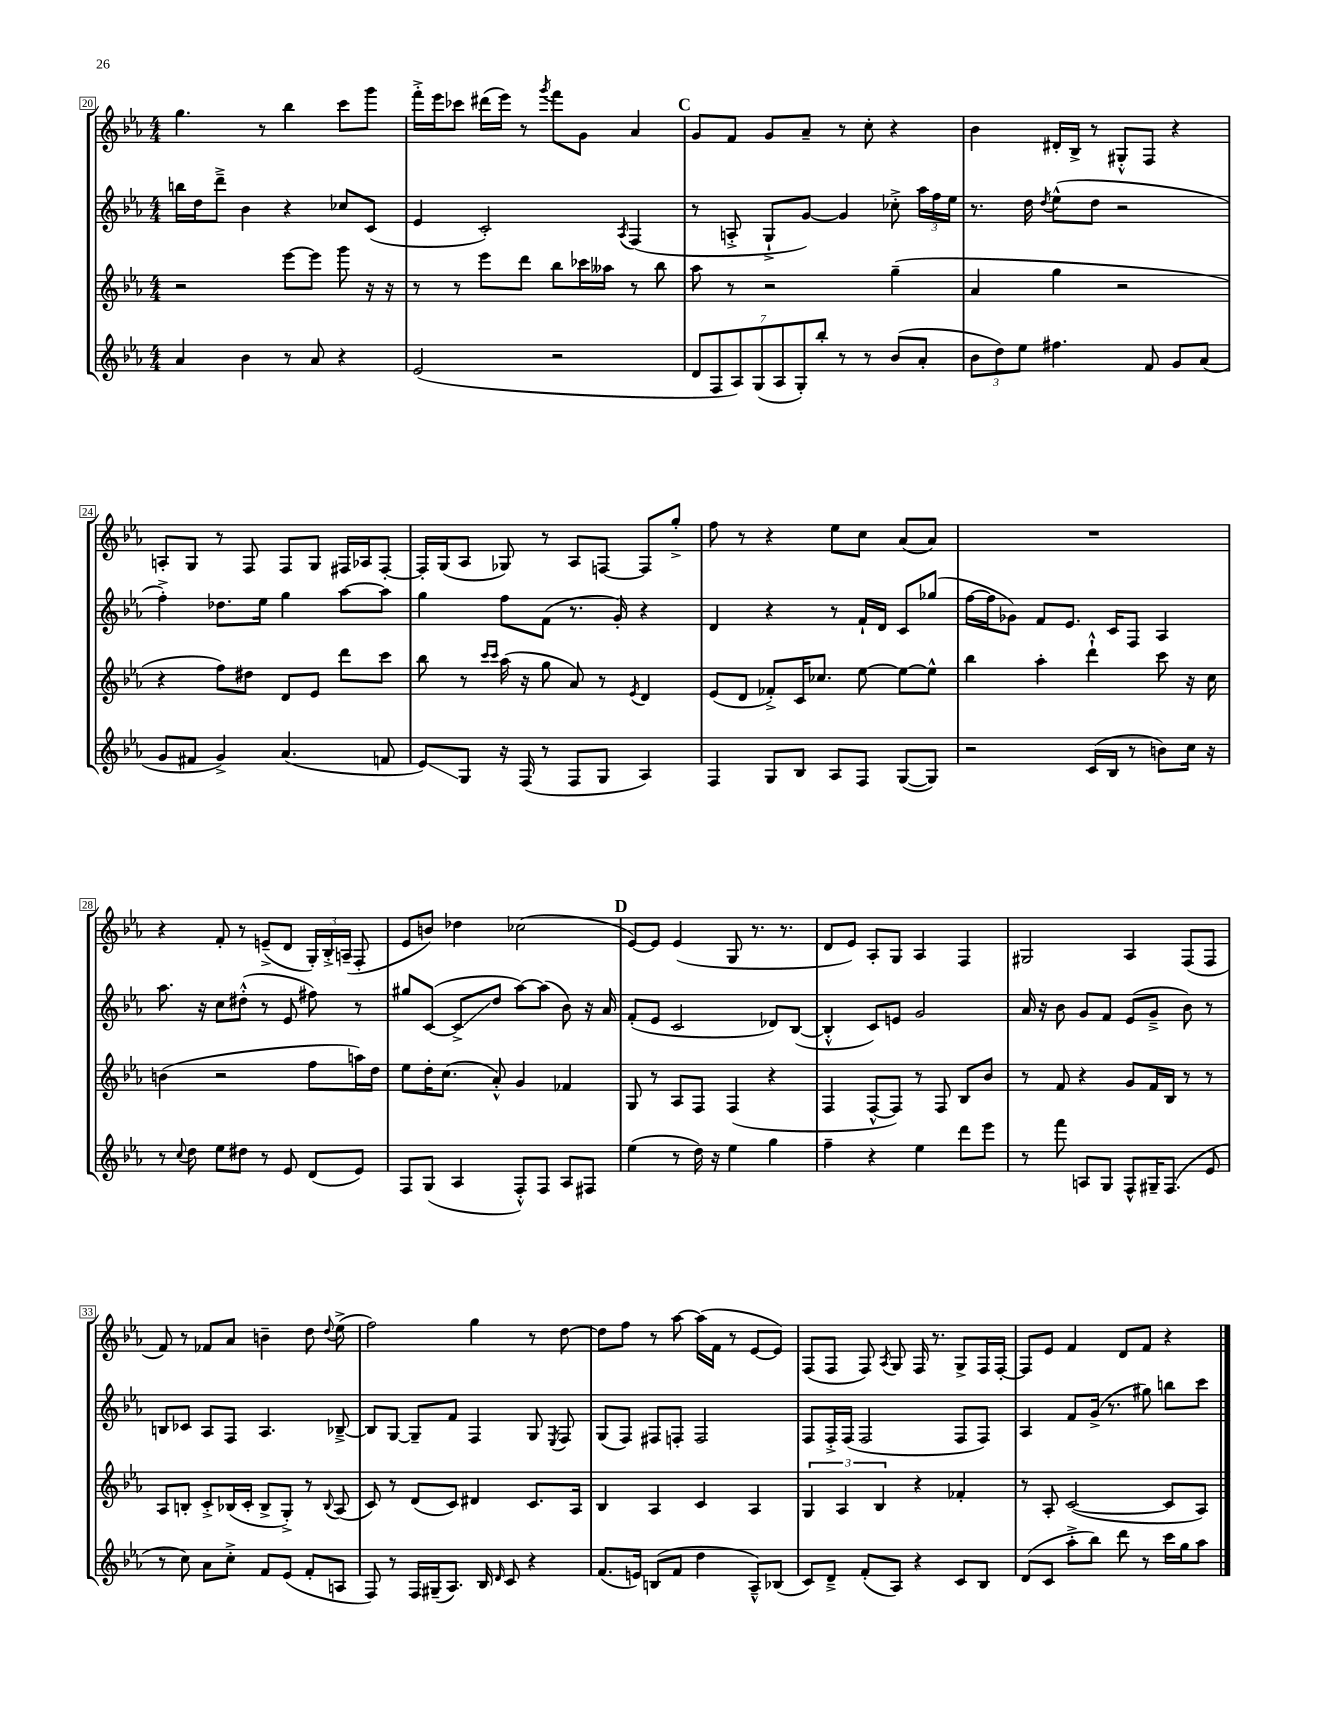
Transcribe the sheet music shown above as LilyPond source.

<<
\new StaffGroup <<
\new Staff = "s0" {
    \clef treble \key ees \major \numericTimeSignature \time 4/4
    \autoBeamOff g''4. r8 bes''4 c'''8[ g'''8] |
    f'''16[-.-> ees'''16 ces'''8] dis'''16[( ees'''16]) r8 \acciaccatura { g'''8 } f'''8[ g'8] aes'4 |
    \mark \markup { \bold "C" } g'8[ f'8] g'8[ aes'8]-- r8 c''8-. r4 |
    bes'4 dis'16[-. bes16]-> r8 gis8[-.-^ f8] r4 |
    a8[-. g8] r8 f8 f8[ g8] fis16[ aes16 fis8]~-. |
    fis16[-. g16( aes8] ges8) r8 aes8[ f8]~ f8[ g''8]-.-> |
    f''8 r8 r4 ees''8[ c''8] aes'8[( aes'8]) |
    R1 |
    r4 f'8-. r8 e'8[--->( d'8] \tuplet 3/2 { g16[-.) bes16-.-> a16]--( } f8-. |
    ees'8[ b'8]) des''4 ces''2( |
    \mark \markup { \bold "D" } ees'8[~) ees'8] ees'4( g8 r8. r8. |
    d'8[ ees'8]) aes8[-. g8] aes4 f4 |
    gis2 aes4 f8[( f8] |
    f'8) r8 fes'8[ aes'8] b'4-- d''8 \appoggiatura { d''8 } ees''8->( |
    f''2) g''4 r8 d''8~ |
    d''8[ f''8] r8 aes''8~ aes''16[( f'16] r8 ees'8[~ ees'8]) |
    f8[( f8] f8) \acciaccatura { aes8 } g8 f16 r8. g8[-> f16 f16]~-. |
    f8[ ees'8] f'4 d'8[ f'8] r4 \bar "|." |
}
\new Staff = "s1" {
    \clef treble \key ees \major \numericTimeSignature \time 4/4
    \autoBeamOff b''16[ d''16 d'''8]---> bes'4 r4 ces''8[ c'8]( |
    ees'4 c'2-.) \acciaccatura { aes8 } f4( |
    \mark \markup { \bold "C" } r8 a8-.-> g8[-!-> g'8]~) g'4 ces''8-.-> \tuplet 3/2 { aes''16[ f''16 ees''16] } |
    r8. d''16 \acciaccatura { d''8 } ees''8[-^( d''8] r2 |
    f''4-.->) des''8.[ ees''16] g''4 aes''8[~ aes''8] |
    g''4 f''8[ f'8]( r8. g'16-.) r4 |
    d'4 r4 r8 f'16[-! d'16] c'8[ ges''8]( |
    f''16[~ f''16 ges'8]) f'8[ ees'8.] c'16[ f8] aes4 |
    aes''8. r16 c''8[ dis''8]-.-^( r8 ees'8 fis''8) r8 |
    gis''8[ c'8]~( c'8[->\glissando d''8] aes''8[~) aes''8]( bes'8) r16 aes'16 |
    \mark \markup { \bold "D" } f'8[-.( ees'8] c'2 des'8[) bes8]~( |
    bes4-.-^ c'8[) e'8] g'2 |
    aes'16 r16 bes'8 g'8[ f'8] ees'8[( g'8]---> bes'8) r8 |
    b8[ ces'8] aes8[ f8] aes4. bes8~---> |
    bes8[ g8]~ g8[-- f'8] f4 g8 \acciaccatura { ees8 } f8 |
    g8[( f8]) fis8[ f8]-. f2 |
    f8[ f16-.-> f16]( f2 f8[ f8]) |
    aes4 f'8[ g'16]->( r8. gis''8) b''8[ c'''8] \bar "|." |
}
\new Staff = "s2" {
    \clef treble \key ees \major \numericTimeSignature \time 4/4
    \autoBeamOff r2 ees'''8[~ ees'''8] g'''8 r16 r16 |
    r8 r8 ees'''8[ d'''8] bes''8[ ces'''16 aeses''16] r8 bes''8 |
    \mark \markup { \bold "C" } aes''8 r8 r2 g''4--( |
    aes'4 g''4 r2 |
    r4 f''8[) dis''8] d'8[ ees'8] d'''8[ c'''8] |
    bes''8 r8 \grace { c'''16[ c'''16] } aes''16( r16 g''8 aes'8) r8 \acciaccatura { ees'8 } d'4 |
    ees'8[( d'8] fes'8[-.->) c'16 ces''8.] ees''8~ ees''8[~ ees''8]-^ |
    bes''4 aes''4-. d'''4-!-^ c'''8 r16 c''16 |
    b'4( r2 f''8[ a''16) d''16] |
    ees''8[ d''16-. c''8.]( aes'8-.-^) g'4 fes'4 |
    \mark \markup { \bold "D" } g8 r8 aes8[ f8] f4( r4 |
    f4 f8[~-^ f8]) r8 f8 bes8[ bes'8] |
    r8 f'8 r4 g'8[ f'16 bes16] r8 r8 |
    aes8[ b8]-. c'8[-.-> bes16( c'16]-. bes8[-> g8]-.->) r8 \appoggiatura { bes8 } aes8( |
    c'8) r8 d'8[( c'8]) dis'4 c'8.[ aes16] |
    bes4 aes4 c'4 aes4 |
    \tuplet 3/2 { g4 aes4 bes4 } r4 fes'4-. |
    r8 aes8-. c'2~( c'8[ aes8]) \bar "|." |
}
\new Staff = "s3" {
    \clef treble \key ees \major \numericTimeSignature \time 4/4
    \autoBeamOff aes'4 bes'4 r8 aes'8 r4 |
    ees'2( r2 |
    \mark \markup { \bold "C" } \tuplet 7/4 { d'8[ f8 aes8) g8( aes8 g8-.) bes''8]-. } r8 r8 bes'8[( aes'8]-. |
    \tuplet 3/2 { bes'8[ d''8) ees''8] } fis''4. f'8 g'8[ aes'8]( |
    g'8[ fis'8] g'4->) aes'4.( f'8 |
    ees'8[\glissando) g8] r16 f16( r8 f8[ g8] aes4) |
    f4 g8[ bes8] aes8[ f8] g8[~( g8]) |
    r2 c'16[( bes16] r8 b'8[) c''16] r16 |
    r8 \appoggiatura { c''8 } d''8 ees''8[ dis''8] r8 ees'8 d'8[( ees'8]) |
    f8[ g8]( aes4 f8[-.-^) f8] aes8[ fis8] |
    \mark \markup { \bold "D" } ees''4( r8 d''16) r16 ees''4 g''4 |
    f''4-- r4 ees''4 d'''8[ ees'''8] |
    r8 f'''8 a8[ g8] f8[-^ gis16-- f8.]( ees'8 |
    r8 c''8) aes'8[ c''8]-.-> f'8[ ees'8]( f'8[-. a8] |
    f8) r8 f16[ gis16--( aes8.]) bes16 \grace { d'16 } c'8 r4 |
    f'8.[( e'16]) b8[( f'8] d''4 aes8[---^) bes8]( |
    c'8[) d'8]---> f'8[-.( aes8]) r4 c'8[ bes8] |
    d'8[( c'8] aes''8[-.-> bes''8]) d'''8 r8 c'''16[ g''16 aes''8] \bar "|." |
}
>>
>>
\layout { \context { \Score currentBarNumber = #20 \override BarNumber.stencil = #(make-stencil-boxer 0.1 0.3 ly:text-interface::print) } }
